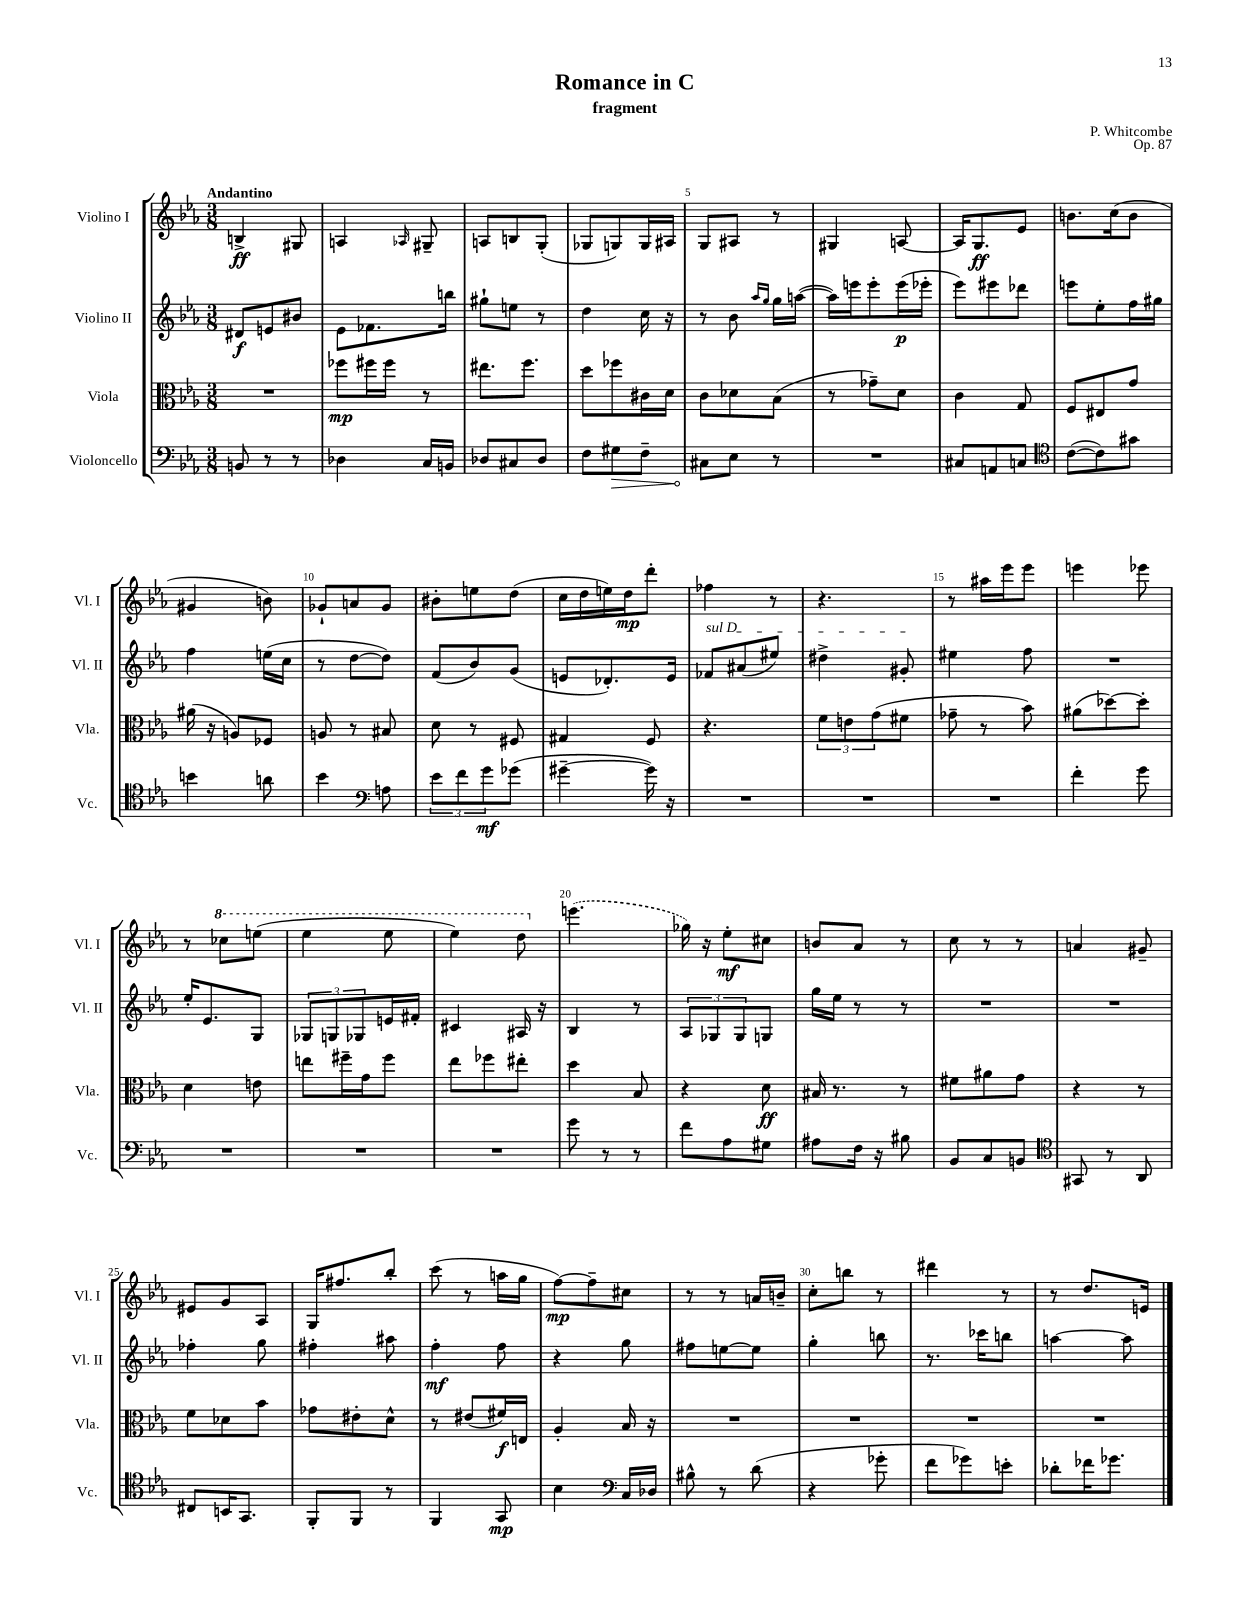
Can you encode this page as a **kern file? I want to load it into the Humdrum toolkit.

**kern	**kern	**kern	**kern
*staff4	*staff3	*staff2	*staff1
*clefF4	*clefC3	*clefG2	*clefG2
*k[b-e-a-]	*k[b-e-a-]	*k[b-e-a-]	*k[b-e-a-]
*M3/8	*M3/8	*M3/8	*M3/8
8BB/	4.r	8d#/L	4B^/
8r	.	8e/	.
8r	.	8b#/J	8G#/
=	=	=	=
4D-\	8ff-\L	8e-\L	4A/
.	16ff#\L	8.f-\	.
.	16ff#\JJ	.	.
.	.	.	16qqA-/
16C/LL	8r	.	8G#~/
16BB/JJ	.	16bb\Jk	.
=	=	=	=
8D-/L	8.ee#\L	8gg#`\L	8A/L
8C#/	.	8ee\J	8B/
.	8.ff\J	.	.
8D-/J	.	8r	(8G'/J
=	=	=	=
8F\L	8dd\L	4dd\	8G-/L
8G#\	8ff-\	.	8G/)
8F~\J	16c#\L	16cc\	16G/L
.	16d\JJ	16r	16A#/JJ
=	=	=	=
8C#\L	8c\L	8r	8G/L
8E-\J	8d-\	8b-\	8A#/J
.	.	16qqaa-/LL	.
.	.	16qqgg/JJ	.
8r	(8B-\J	16gg\LL	8r
.	.	([16aa\JJ	.
=	=	=	=
4.r	8r	16aa\]LL)	4G#/
.	.	16eee\J	.
.	8g-~\L)	8eee'\	.
.	8d\J	(16eee\L	[8A/
.	.	16eee-'\JJ	.
=	=	=	=
8C#/L	4c\	8eee-\L)	16A/]LK
.	.	.	8.G/
8AA/	.	8eee#\	.
8C/J	8G/	8ddd-\J	8e-/J
=	=	=	=
*clefC4	*	*	*
([8c\L	8F/L	8eee\L	8.b\L
8c\])	8E#/	8ee-'\	.
.	.	.	(16cc\k
8g#\J	8g/J	16ff\L	8b\J
.	.	16gg#\JJ	.
=	=	=	=
4b\	(16a#\	4ff\	4g#/
.	16r	.	.
.	8A/L)	.	.
8a\	8F-/J	(16ee\LL	8b\)
.	.	16cc\JJ	.
=	=	=	=
4b-\	8A/	8r	8g-`/L
.	8r	[8dd\L	8a/
*clefF4	*	*	*
8A\	8B#/	8dd\]J)	8g-/J
=	=	=	=
12e-\L	8d\	(8f/L	8b#'\L
12f\	.	.	.
.	8r	8b-/)	8ee\
12g\	.	.	.
(8g-\J	8F#/	(8g/J	(8dd\J
=	=	=	=
[4g#~\	4G#/	8e/L	16cc\LL
.	.	.	16dd\
.	.	8.d-'/)	16ee\)
.	.	.	16dd\J
16g#\])	8F/	.	8ddd'\J
16r	.	16e/Jk	.
=	=	=	=
4.r	4.r	8f-/L	4ff-\
.	.	(8a#/	.
.	.	8ee#/J)	8r
=	=	=	=
4.r	12f\L	4dd#^\	4.r
.	12e\	.	.
.	(12g\	.	.
.	8f#\J	8g#'/	.
=	=	=	=
4.r	8g-~\	4ee#\	8r
.	8r	.	16aa#\LL
.	.	.	16eee-\J
.	8b-\)	8ff\	8eee-\J
=	=	=	=
4f'\	(8a#\L	4.r	4eee\
.	[8dd-\)	.	.
8g\	8dd-'\]J	.	8eee-\
=	=	=	=
4.r	4d\	16ee-'/LK	8r
.	.	8.e-/	.
.	.	.	8ccc-\L
.	8e\	8G/J	(8eee\J
=	=	=	=
4.r	8ee\L	12G-/L	4eee-\
.	.	12G/	.
.	16ff#~\L	.	.
.	.	12G-/	.
.	16g\J	.	.
.	8ff#\J	16e/L	8eee-\
.	.	16f#'/JJ	.
=	=	=	=
4.r	8ee-\L	4c#/	4eee-\)
.	8ff-\	.	.
.	8ee#'\J	16A#/	8ddd\
.	.	16r	.
=	=	=	=
8g\	4dd\	4B-/	(4.eee\
8r	.	.	.
8r	8B-/	8r	.
=	=	=	=
8f\L	4r	12A-/L	16gg-\)
.	.	.	16r
.	.	12G-/	.
8A-\	.	.	8ee-'\L
.	.	12G-/	.
8G#\J	8d\	8G/J	8cc#\J
=	=	=	=
8A#\L	16B#/	16gg\LL	8b/L
.	8.r	16ee-\JJ	.
16F\Jk	.	8r	8a-/J
16r	.	.	.
8B#\	8r	8r	8r
=	=	=	=
8BB-/L	8f#\L	4.r	8cc\
8C/	8a#\	.	8r
8BB/J	8g\J	.	8r
=	=	=	=
*clefC4	*	*	*
8GG#/	4r	4.r	4a/
8r	.	.	.
8AA-/	8r	.	8g#~/
=	=	=	=
8C#/L	8f\L	4ff-'\	8e#/L
16BB/K	8d-\	.	8g/
8.GG/J	.	.	.
.	8b-\J	8gg\	8A-/J
=	=	=	=
8FF'/L	8g-\L	4ff#'\	16G/LK
.	.	.	8.ff#/
8FF/J	8e#'\	.	.
8r	8d^^\J	8aa#\	8bb-'/J
=	=	=	=
4FF/	8r	4ff'\	(8ccc\
.	(8e#/L	.	8r
8GG/	16f#/L)	8ff\	16aa\LL
.	16E/JJ	.	16gg\JJ
=	=	=	=
4B-\	4A-'/	4r	[8ff\L)
.	.	.	8ff~\]
*clefF4	*	*	*
16C/LL	16B-/	8gg\	8cc#\J
16D-/JJ	16r	.	.
=	=	=	=
8B#^^\	4.r	8ff#\L	8r
8r	.	[8ee\	8r
(8d\	.	8ee\]J	16a/LL
.	.	.	16b~/JJ
=	=	=	=
4r	4.r	4gg'\	8cc'\L
.	.	.	8bb\J
8g-'\	.	8bb\	8r
=	=	=	=
8f\L	4.r	8.r	4ddd#\
8g-\)	.	.	.
.	.	16ccc-\LK	.
8e'\J	.	8bb\J	8r
=	=	=	=
8d-'\L	4.r	[4aa\	8r
16f-\K	.	.	8.dd/L
8.g-\J	.	.	.
.	.	8aa\]	.
.	.	.	16e/Jk
==	==	==	==
*-	*-	*-	*-
